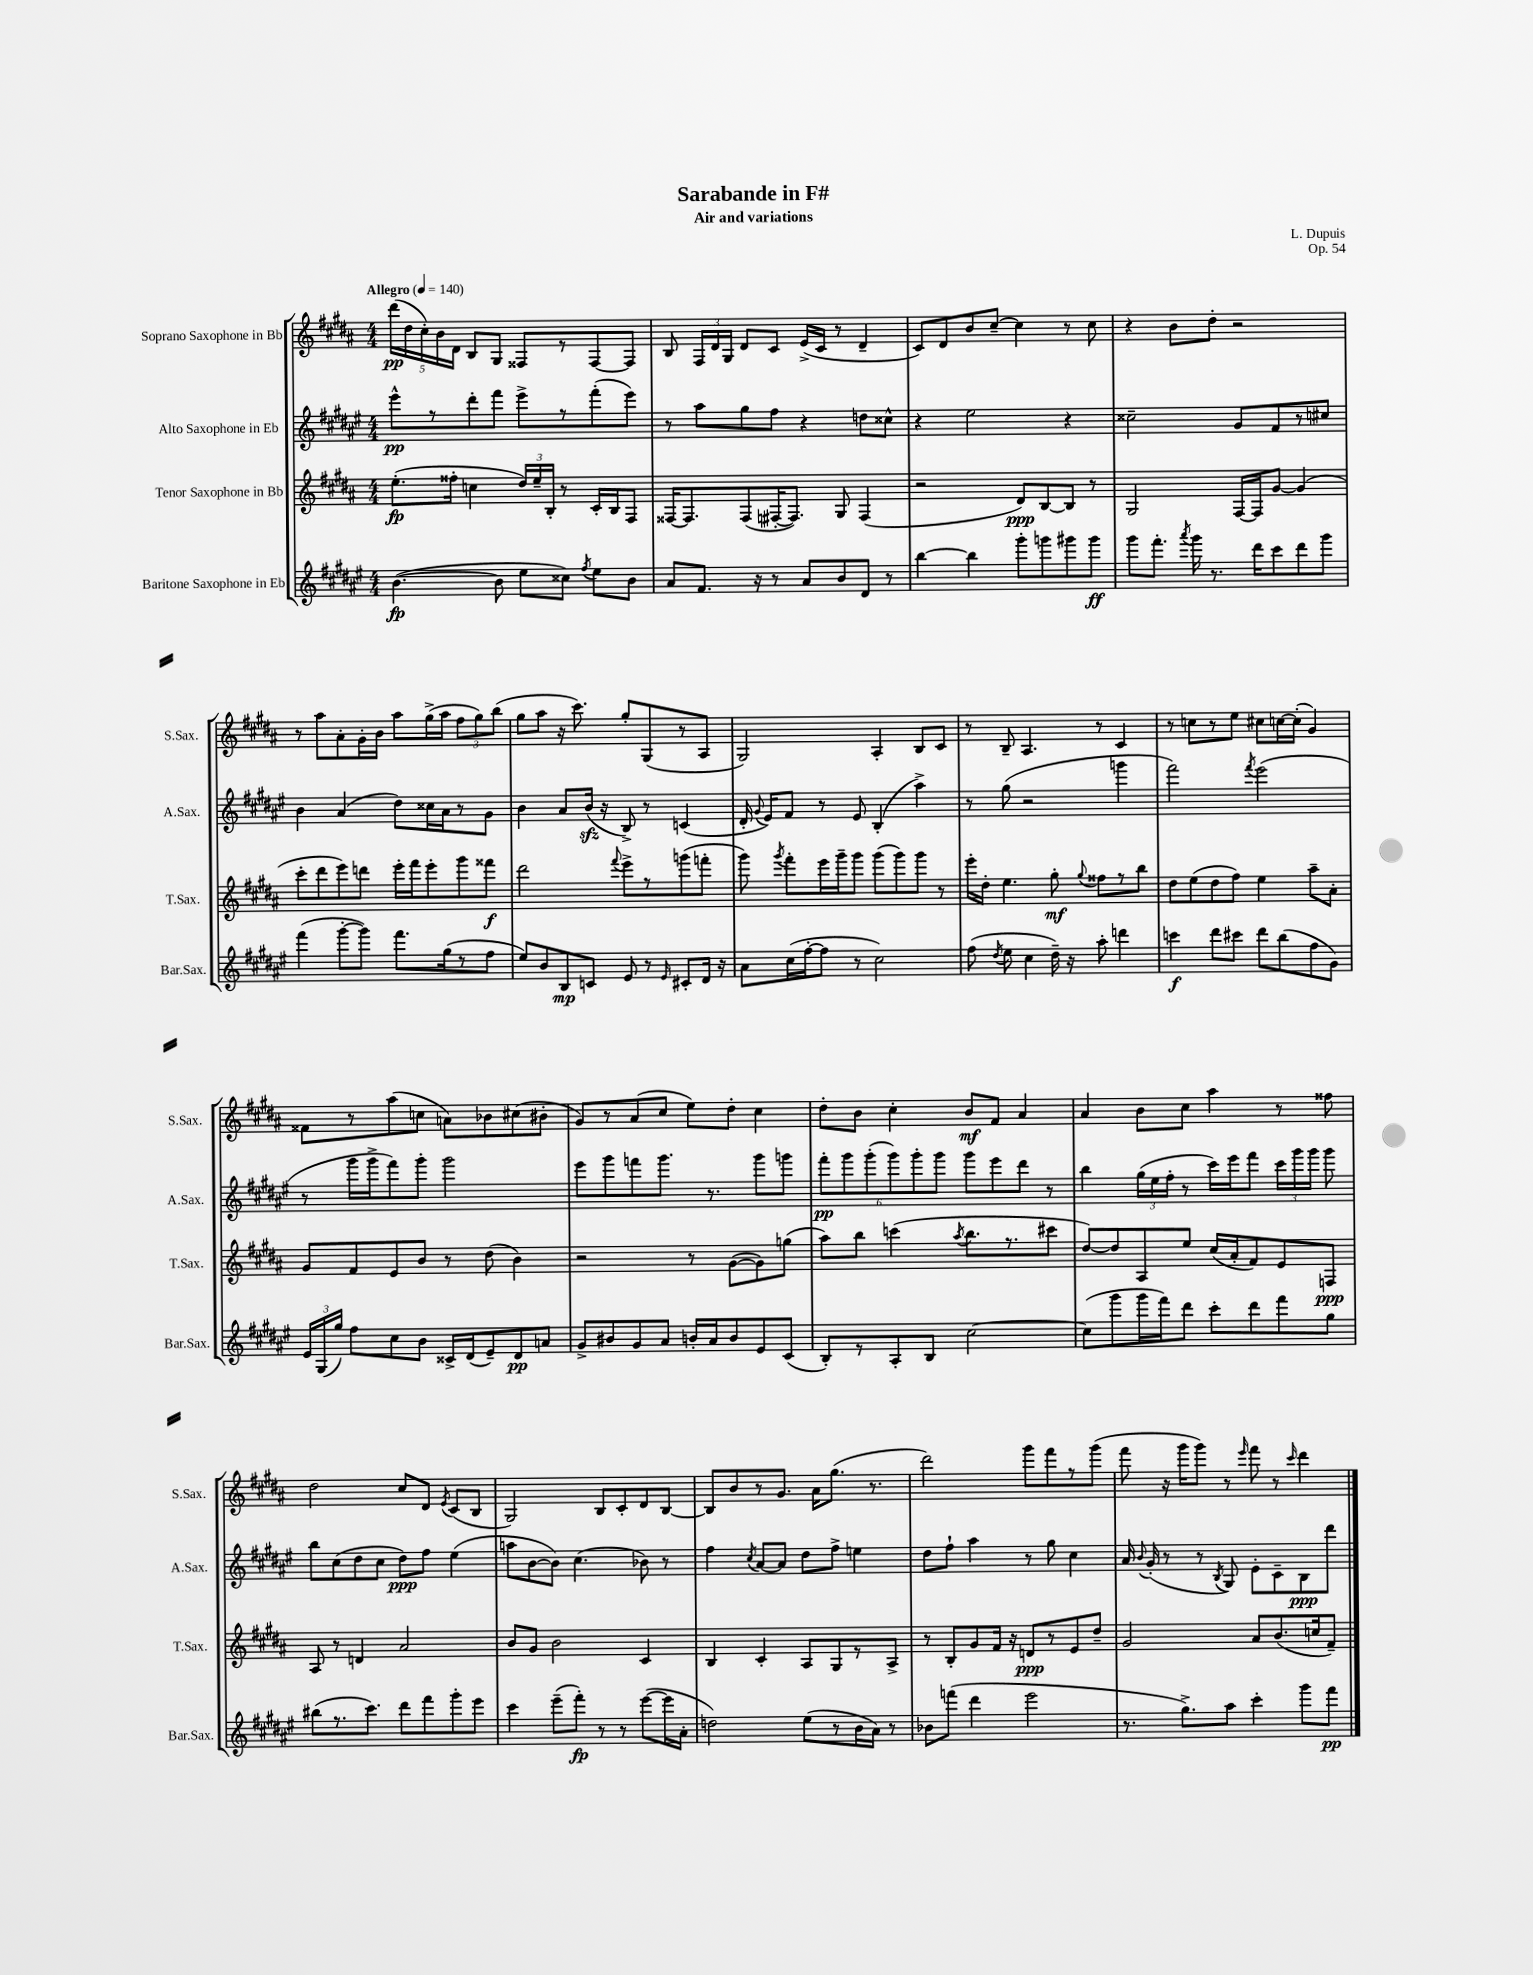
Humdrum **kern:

**kern	**kern	**kern	**kern
*staff4	*staff3	*staff2	*staff1
*clefG2	*clefG2	*clefG2	*clefG2
*k[f#c#g#d#a#e#]	*k[f#c#g#d#a#]	*k[f#c#g#d#a#e#]	*k[f#c#g#d#a#]
*M4/4	*M4/4	*M4/4	*M4/4
*MM140	*MM140	*MM140	*MM140
([4.b\	(8.ee'\L	8eee#^^\L	(20ddd#\LL
.	.	.	20dd#\
.	.	.	20cc#'\)
.	.	8r	.
.	.	.	20b\
.	16ff##'\Jk	.	.
.	.	.	20d#\JJ
.	4cc\	8ddd#'\	8B/L
8b\]	.	8fff#\J	8G#/J
8ee#\L	24dd#/LL)	8eee#^\L	8F##/L
.	24ee~/	.	.
.	24B'/JJ	.	.
8cc##\J)	8r	8r	8r
8qff#/	.	.	.
8ee#\L	16c#'/LL	(8fff#'\	[8F##/
.	16B/J	.	.
8b\J	8F#/J	8eee#\J)	8F##/]J
=	=	=	=
8a#/L	[16F##/LK	8r	8B/
.	8.F##/]	.	.
8.f#/J	.	8aa#\L	24F#/LL
.	.	.	24d#/
.	.	.	24G#/JJ
.	(8F##/	8gg#\	8d#/L
16r	.	.	.
8r	[16F#'/K	8ff#\J	8c#/J
.	8.F#/]J)	.	.
8a#/L	.	4r	(16e^/LL
.	.	.	16c#/JJ
8b/	8G#/	.	8r
8d#/J	(4F#/	8dd\L	4d#~/
8r	.	8cc##^^\J	.
=	=	=	=
[4bb\	2r	4r	8c#/L)
.	.	.	8d#/
4bb\]	.	2ee#\	8b/
.	.	.	[8cc#~/J
8ggg#'\L	8d#/L)	.	4cc#\]
8ggg\	[8B/	.	.
8ggg#\	8B/]J	4r	8r
8ggg#\J	8r	.	8cc#\
=	=	=	=
8ggg#\L	2G#/	2cc##~\	4r
8.fff#'\J	.	.	.
.	.	.	8b\L
8qaaa#/	.	.	.
16ggg#\	.	.	.
8.r	.	.	8dd#'\J
.	[16F#/LL	8g#/L	2r
16ddd#\LK	16F#/]J	.	.
8ccc#\	[8g#/J	8f#/	.
8ddd#\	(4g#/]	8r	.
8ggg#\J	.	8cc#/J	.
=	=	=	=
(4fff#\	8ccc#'\L	4b\	8r
.	8ddd#\	.	8aa#\L
[8ggg#'\L	8eee\)	(4a#/	8a#'\
8ggg#\]J)	8ddd\J	.	16g#'\L
.	.	.	16b\JJ
8.fff#\L	16eee'\LL	8dd#\L)	8aa#\L
.	16fff#\J	.	.
.	8eee'\	16cc##\L	(16gg#^\L
(16gg#\k	.	16a#\J	16aa#\JJ
8r	8ggg#\	8r	12ff#\L
.	.	.	12gg#\)
8ff#\J	8fff##\J	8g#\J	.
.	.	.	(12bb\J
=	=	=	=
8ee#/L)	2ddd#\	4b\	8gg#\L
8b/	.	.	8aa#\J
8B/	.	8a#/L	16r
.	.	.	8.ccc#\)
8c/J	.	(16b/Jk	.
.	.	16r	.
.	8qqfff#/	.	.
8e#/	8eee^\L	8B^/)	8gg#'/L
8r	8r	8r	(8G#/
16qqe#/	.	.	.
8c#'/L	(8ggg\	(4c/	8r
16d#/Jk	8fff'\J	.	8A#/J
16r	.	.	.
=	=	=	=
8a#\L	8ggg#\)	16d#'/	2G#/)
.	.	8qqg#/	.
.	.	16e#/LK)	.
.	8qggg#/	.	.
(16cc#\L	8fff#'\L	8f#/J	.
[16ff#'\J	.	.	.
8ff#\]J	16eee\L	8r	.
.	16ggg#~\J	.	.
8r	8ggg#\J	8e#/	.
2cc#\)	(8ggg#\L	(4B'/	4A#'/
.	8ggg#\)	.	.
.	8ggg#\J	4aa#^\)	8B/L
.	8r	.	8c#/J
=	=	=	=
(8ff#\	16eee'\LL	8r	8r
.	16dd#'\JJ	.	.
8qdd#/	.	.	.
8ee#\	4.ee\	(8gg#\	8B~/
4cc#\	.	2r	4.A#/
16dd#~\)	8gg#'\	.	.
16r	.	.	.
.	8qqgg#/	.	.
8aa#'\	8ff##\L	.	8r
4ddd\	8r	4ggg\	4c#/
.	8bb\J	.	.
=	=	=	=
4ccc\	8dd#\L	2fff#\)	8r
.	(8ee\	.	8cc\L
8ddd#\L	8dd#\	.	8r
8ccc#\J	8ff#\J)	.	8ee\J
.	.	8qfff#/	.
8ddd#\L	4ee\	(2eee#\	8cc#\L
(8bb\	.	.	[16cc\L
.	.	.	(16cc'\]JJ
8ff#\	8aa#~\L	.	4g#/)
8g#\J)	8a#'\J	.	.
=	=	=	=
24e#/LL	8g#/L	8r	8f##\L
(24G#/	.	.	.
24gg#/JJ)	.	.	.
8ff#\L	8f#/	16ggg#\LL	8r
.	.	16ggg#^\J	.
8cc#\	8e/	8fff#\)	(8aa#\
8b\J	8b/J	8ggg#'\J	8cc\J
16c##^/LL	8r	2ggg#\	8a\L)
(16d#/J	.	.	.
8e#~/)	(8dd#\	.	8b-\
8d#/	4b\)	.	(8cc#\
8a/J	.	.	8b#'\J
=	=	=	=
8g#^/L	2r	8eee#\L	8g#/L)
8b#/	.	8ggg#\	8r
8g#/	.	8fff\	(8a#/
8a#/J	.	8.ggg#\J	8cc#/J
16b'/LL	8r	.	8ee\L)
16a#/J	.	8.r	.
8b/	([8g#\L	.	8dd#'\J
8e#/	8g#\])	8ggg#\L	4cc#\
(8c#/J	(8gg\J	8ggg\J	.
=	=	=	=
8B'/L)	8aa#\L)	12fff#'\L	8dd#'\L
.	.	12ggg#\	.
8r	8bb\J	.	8b\J
.	.	(12ggg#'\	.
8A#'/	(4ccc\	12ggg#\)	4cc#'\
.	.	12ggg#'\	.
8B/J	.	.	.
.	.	12ggg#\J	.
.	8qaa#/	.	.
[2cc#\	8.bb\L	8ggg#\L	8b/L
.	.	8eee#\	8f#/J
.	8.r	.	.
.	.	8ddd#\J	4a#/
.	8ccc#\J	8r	.
=	=	=	=
(8cc#\]L	[8dd#/L)	4bb\	4a#/
8ggg#\	8dd#/]	.	.
16ggg#\L	8A#/	(24gg#\LL	8b\L
.	.	24ee#\	.
16fff#\J)	.	.	.
.	.	24ff#'\JJ	.
8ddd#\J	8ee/J	8r	8cc#\J
8ccc#'\L	(16cc#/LL	16ccc#\LL)	4aa#\
.	16a#'/J	16eee#\J	.
8ddd#\	8f#/)	8fff#\J	.
8fff#\	8e/	24ccc#\LL	8r
.	.	24ggg#\	.
.	.	24ggg#\JJ	.
8gg#\J	8F/J	8ggg#\	8ff##\
=	=	=	=
(8bb#\L	8A#/	8bb\L	2dd#\
8.r	8r	(8cc#\	.
.	4d/	8dd#\	.
8.ccc#\J)	.	.	.
.	.	8cc#\J	.
8ddd#\L	2a#/	8dd#\L)	8cc#/L
8fff#\	.	8ff#\J	8d#/J
.	.	.	8qe/
8ggg#'\	.	(4ee#\	(8c#/L
8eee#\J	.	.	8B/J
=	=	=	=
4ccc#\	8b/L	8aa\L	2G#/)
.	8g#/J	[8b\	.
(8eee#~\L	2b\	8b\]J)	.
8fff#'\J)	.	(4.cc#\	.
8r	.	.	8B/L
8r	.	.	8c#'/
([8eee#\L	4c#/	8b-\)	8d#/
16eee#\]L	.	8r	[8B/J
16a#'\JJ	.	.	.
=	=	=	=
2dd\)	4B/	4ff#\	8B/]L
.	.	.	8b/
.	.	8qcc#/	.
.	4c#'/	[8a#/L	8r
.	.	8a#/]J	8.g#/J
(8ee#\L	8A#/L	8dd#\L	.
.	.	.	16a#\LK
8r	8G#/	8ff#^\J	(8.gg#\J
16b\L	8r	4ee\	.
16a#\JJ)	.	.	8.r
8r	8A#^/J	.	.
=	=	=	=
8b-\L	8r	8dd#\L	2ddd#\)
(8fff\J	8B'/L	8ff#`\J	.
4ddd#\	8g#/	4aa#\	.
.	16f#/Jk	.	.
.	16r	.	.
2eee#\	8d/L	8r	8ggg#\L
.	8r	8gg#\	8fff#\
.	8e/	4cc#\	8r
.	8dd#~/J	.	(8ggg#\J
=	=	=	=
8.r	2g#/	16a#/	8fff#\
.	.	8qqb/	.
.	.	(16g#'/	.
.	.	8r	16r
8.gg#^\L)	.	.	16ggg#\LK
.	.	8r	8ggg#\J)
.	.	8qB/	.
8aa#\J	.	8G#/)	8r
.	.	.	16qqeee/
4ccc#'\	8a#/L	8e#'\L	8fff#\
.	(8.b/	8c#~\	8r
.	.	.	16qqccc#/
8ggg#\L	.	8B\	4ddd#\
.	16cc/k	.	.
8fff#\J	8f#~/J)	8ddd#\J	.
==	==	==	==
*-	*-	*-	*-
